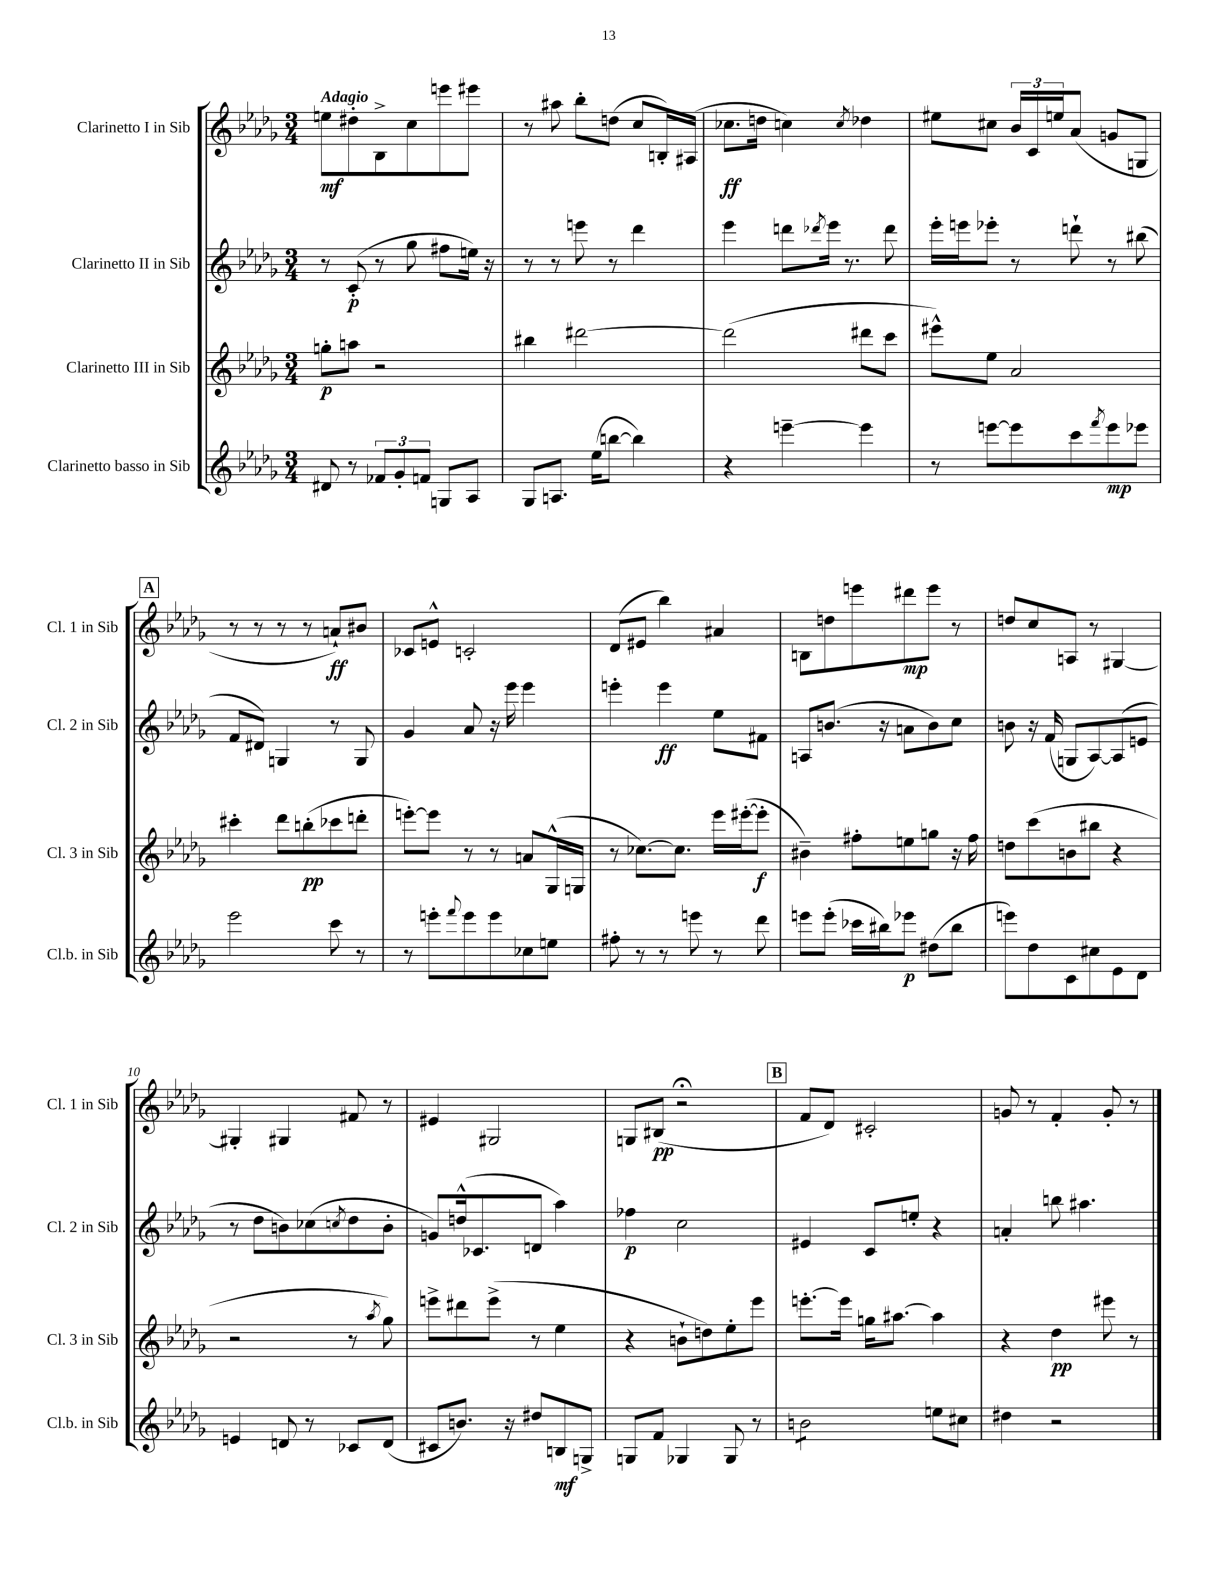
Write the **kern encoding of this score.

**kern	**kern	**kern	**kern
*staff4	*staff3	*staff2	*staff1
*clefG2	*clefG2	*clefG2	*clefG2
*k[b-e-a-d-g-]	*k[b-e-a-d-g-]	*k[b-e-a-d-g-]	*k[b-e-a-d-g-]
*M3/4	*M3/4	*M3/4	*M3/4
8d#	8gg'	8r	8ee
8r	8aa	(8c'	8dd#'
12f-	2r	8r	8B-^
12g-'	.	.	.
.	.	8gg-	8cc
12f	.	.	.
8G	.	8ff#	8eee
8A-	.	16ee)	8eee#
.	.	16r	.
=	=	=	=
8G-	4bb#	8r	8r
8.A	.	8r	8aa#
.	[2ddd#	8eee	8bb-'
(16ee-	.	.	.
[8bb	.	8r	(8dd
4bb])	.	4ddd-	8cc
.	.	.	16B')
.	.	.	(16A#
=	=	=	=
4r	(2ddd#]	4eee-	8.cc-
.	.	.	16dd
[4eee~	.	8ddd	4cc)
.	.	8qddd-	.
.	.	16eee-	.
.	.	8.r	.
.	.	.	8qcc
4eee]	8ddd#	.	4dd-
.	8ccc	8ddd-	.
=	=	=	=
8r	8eee#^^)	16eee-'	8ee#
.	.	16eee	.
[8eee	8ee-	8eee-'	8cc#
8eee]	2a-	8r	24b-
.	.	.	24c
.	.	.	24ee
8ccc	.	8ddd`	(8a-
8qfff	.	.	.
8eee	.	8r	8g
8eee-	.	(8bb#	8G
=	=	=	=
2eee-	4ccc#'	8f	8r
.	.	8d#)	8r
.	8ddd-	4G	8r
.	(8bb'	.	8r
8ccc	8ccc-	8r	8a`)
8r	8ddd'	8G	8b#
=	=	=	=
8r	[8eee')	4g-	8c-
8eee'	8eee]	.	8e^^
8qqfff	.	.	.
8eee	8r	8a-	2c'
8eee	8r	16r	.
.	.	16eee-	.
8cc-	8a	4eee-	.
8ee	(16G-^^	.	.
.	16G	.	.
=	=	=	=
8ff#'	8r	4eee'	(8d-
8r	[8.cc-)	.	8e#
8r	.	4eee	4bb-)
.	8.cc-]	.	.
8eee	.	.	.
8r	16eee-	8ee-	4a#
.	([16eee#'	.	.
8ddd-	8eee#']	8f#	.
=	=	=	=
8eee	4b#~)	8A	8B
(8eee'	.	(8.b	8dd
16ccc-	8ff#'	.	8eee
16bb#)	.	16r	.
8eee-	8ee	8a	8ddd#
(8dd#	8gg	8b)	8eee
8bb#	16r	8cc	8r
.	16ff#	.	.
=	=	=	=
8eee)	8dd	8b	8dd
8dd-	(8ccc	16r	8cc
.	.	(16f	.
8c	8b	8G	8A
8cc#	8bb#	[8A-)	8r
8e-	4r	(8A-]	[4G#
8d-	.	8e	.
=	=	=	=
4e	2r	8r	4G#']
.	.	8dd-	.
8d	.	8b)	4G#
8r	.	(8cc-	.
.	.	8qcc	.
8c-	8r	8dd-	8f#
.	8qaa-	.	.
(8d	8gg-)	8b'	8r
=	=	=	=
8c#	8eee^	8g)	4e#
8.b)	8ddd#	(16dd^^	.
.	.	8.c-	.
.	(8eee^	.	2G#
16r	.	.	.
8dd#	8r	8d	.
8B	4ee-	4aa-)	.
8G^	.	.	.
=	=	=	=
8G	4r	4ff-	8G
8f	.	.	(8B#
4G-	8b`	2cc	2r;
.	8dd)	.	.
8G-	8ee-'	.	.
8r	8eee-	.	.
=	=	=	=
2b	[8.eee'	4e#	8f
.	.	.	8d-)
.	16eee]	.	.
.	16gg	8c	2c#'
.	[8.aa#	.	.
.	.	8ee'	.
8ee	4aa#]	4r	.
8cc#	.	.	.
=	=	=	=
4dd#	4r	4a'	8g
.	.	.	8r
2r	4dd-	8bb	4f'
.	.	4.aa#	.
.	8eee#	.	8g'
.	8r	.	8r
==	==	==	==
*-	*-	*-	*-
